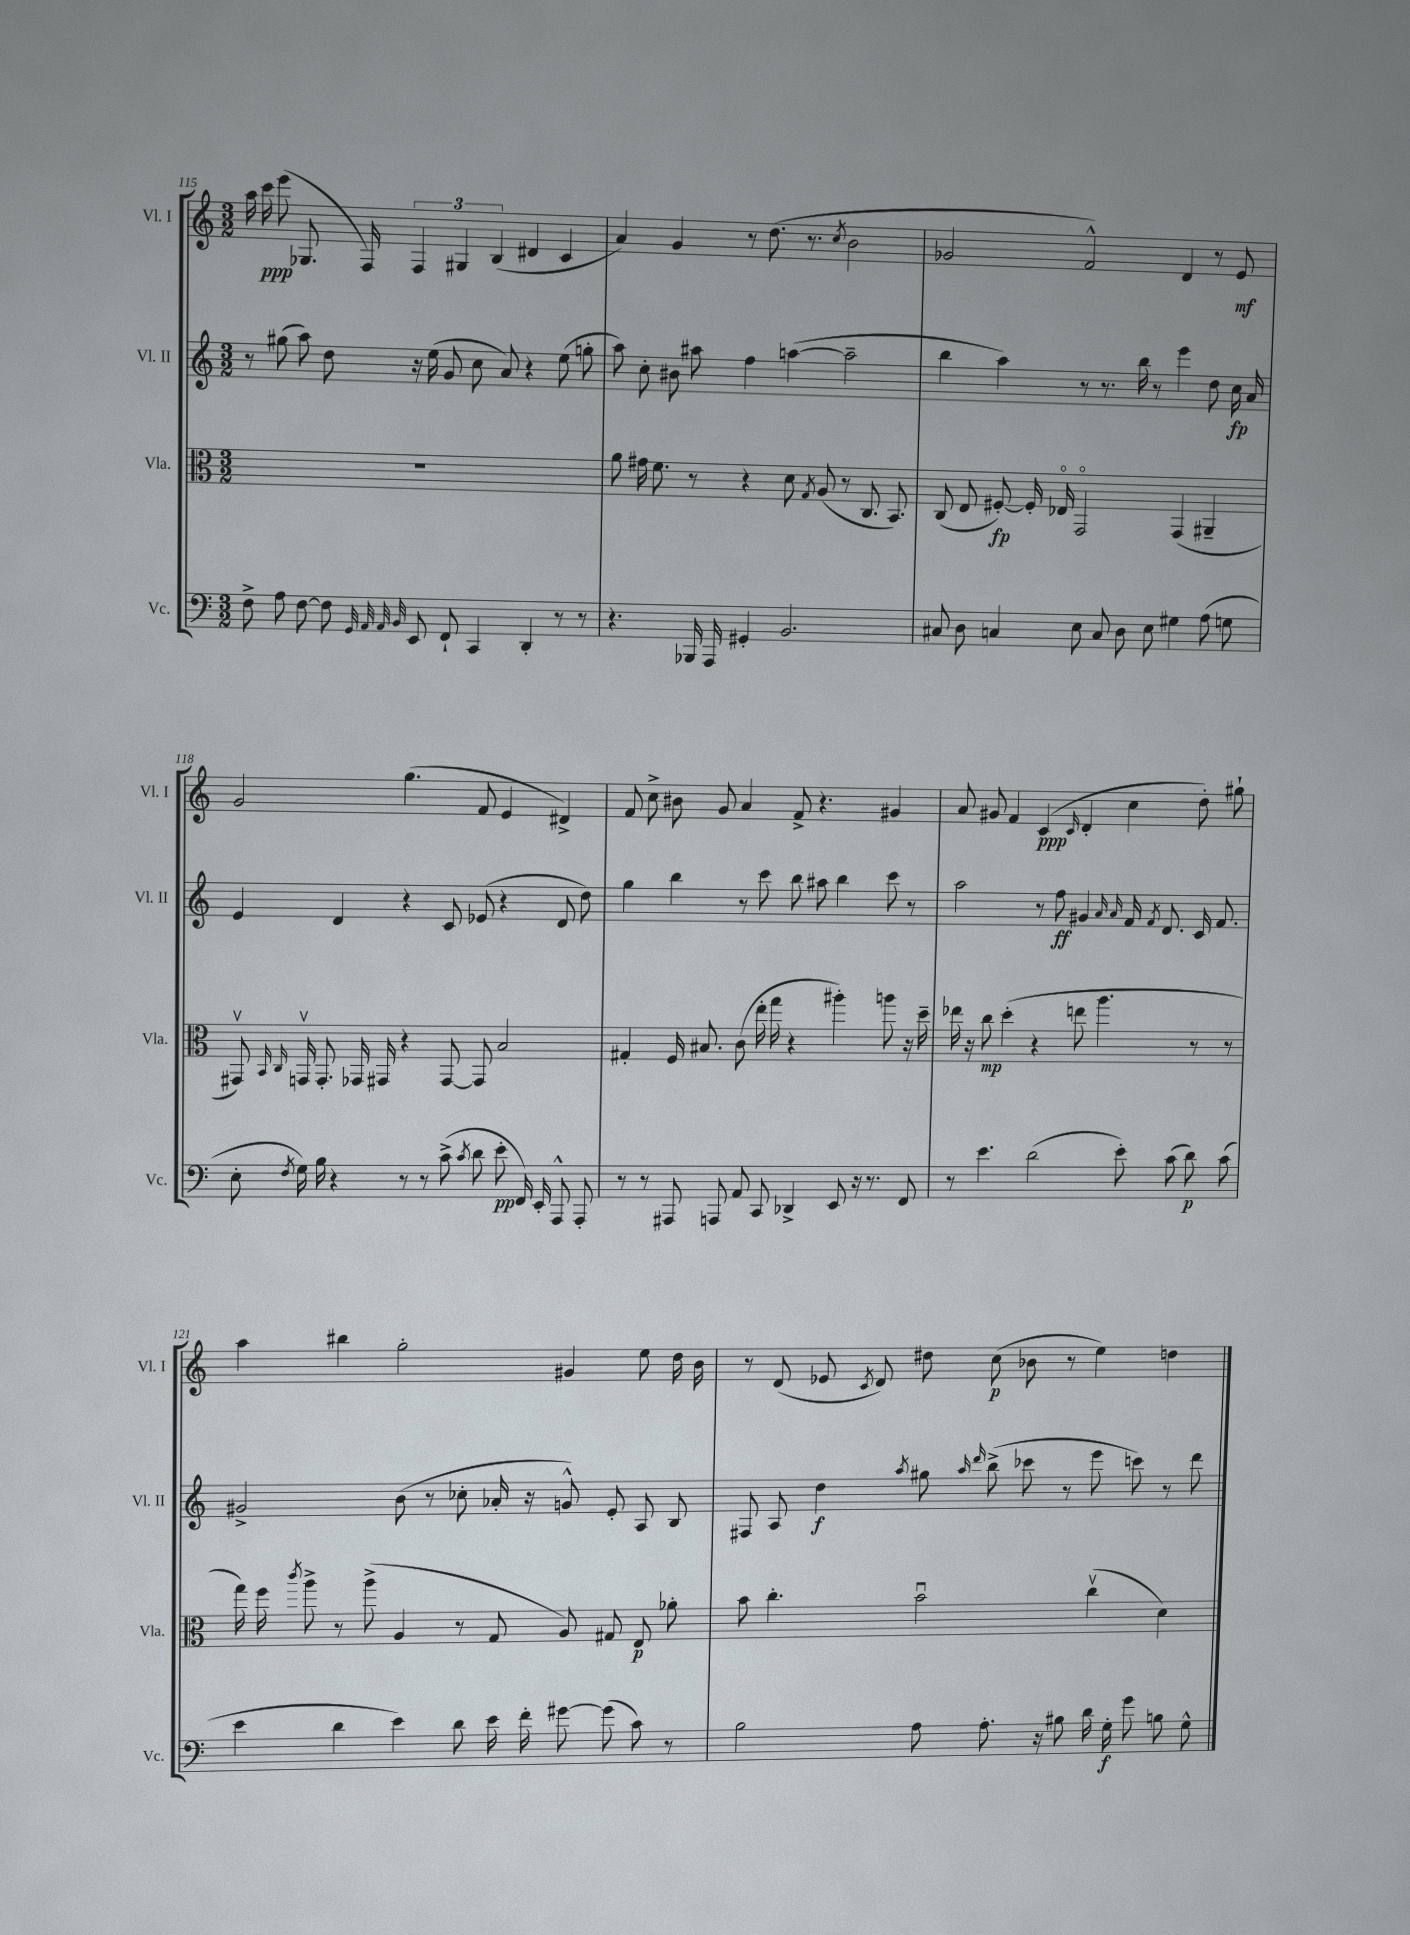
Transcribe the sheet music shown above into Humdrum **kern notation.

**kern	**kern	**kern	**kern
*staff4	*staff3	*staff2	*staff1
*clefF4	*clefC3	*clefG2	*clefG2
*k[]	*k[]	*k[]	*k[]
*M3/2	*M3/2	*M3/2	*M3/2
8F^\	1.r	8r	16aa\
.	.	.	16ccc\
8A\	.	(8gg#\	(8eee\
[8F\	.	8aa\)	8.G-/
8F\]	.	8dd\	.
.	.	.	16F/)
32qqGG/	.	.	.
32qqAA/	.	.	.
32qqAA/	.	.	.
32qqBB/	.	.	.
8EE/	.	16r	6F/
.	.	(16ee\	.
8FF`/	.	8g/	.
.	.	.	6G#/
4CC/	.	8cc\	.
.	.	.	(6B/
.	.	8a/)	.
4DD'/	.	4r	4d#/
8r	.	(8ee\	4c/
8r	.	8gg'\	.
=	=	=	=
4.r	8a\	8aa\)	4a/)
.	16g#\	8cc'\	.
.	8.f\	.	.
.	.	8b#\	4g/
16BBB-/	8r	8aa#\	.
16AAA/	.	.	.
4GG#'/	4r	4ff\	8r
.	.	.	(8.dd\
2.BB/	8d\	([4aa\	.
.	.	.	8.r
.	8qG/	.	.
.	(8A/	.	.
.	.	.	8qcc/
.	8r	2aa~\]	2b\
.	8.C/	.	.
.	8.BB/)	.	.
=	=	=	=
8C#/	(8C/	4bb\	2g-/
8D\	8E/	.	.
4C/	[8F#'/)	4aa\)	.
.	16F#'/]	.	.
.	16E-o/	.	.
8E\	2GGo/	8r	2f^^/)
8C/	.	8.r	.
8D\	.	.	.
.	.	16bb\	.
8E\	.	8r	.
4G#\	(4GG/	4eee\	4d/
(8A\	4AA#~/	8dd\	8r
8G\	.	16cc\	8e/
.	.	16a/	.
=	=	=	=
8E'\	8GG#v/)	4e/	2g/
.	16qqBB/	.	.
8qF/	16qqC/	.	.
16G\)	16GGv/	.	.
16B\	8.GG'/	.	.
4r	.	4d/	.
.	16GG-/	.	.
.	16GG#/	.	.
8r	4r	4r	(4.gg\
8r	.	.	.
(8c^\	[8GG#/	8c/	.
8qc/	.	.	.
8d\	8GG#/]	(8e-/	8f/
8e'\	2B/	4r	4e/
16FF/)	.	.	.
16EE'/	.	.	.
8AAA^^/	.	8d/	4d#^/)
8AAA'/	.	8dd\)	.
=	=	=	=
8r	4G#'/	4gg\	8f/
8r	.	.	8cc^\
8AAA#/	16F/	4bb\	8b#\
.	8.B#/	.	.
8AAA/	.	.	8g/
8AA/	(8c\	8r	4a/
8CC/	16ee'\	8ccc\	.
.	16gg\	.	.
4DD-^/	4r	8bb\	8f^/
.	.	8aa#\	4.r
8EE/	4aa#'\)	4bb\	.
16r	.	.	.
8.r	.	.	.
.	8aa\	8ccc\	4g#/
8FF/	16r	8r	.
.	16dd~\	.	.
=	=	=	=
8r	16ee-\	2aa\	8a/
.	16r	.	.
4.e\	8cc\	.	8g#/
.	(4dd'\	.	4f/
(2d\	4r	8r	(4c/
.	.	8ff\	.
.	.	.	16qqc/
.	8ee\	4g#/	4d'/
.	4.aa\	.	.
.	.	16qqa/	.
.	.	16qqa/	.
8e'\)	.	16f/	4cc\
.	.	8qf/	.
.	.	8.d/	.
(8c\	.	.	.
8d\)	8r	16c/	8dd'\)
.	.	8.f/	.
(8c\	8r	.	8gg#`\
=	=	=	=
4e\	16gg\)	2g#^/	4aa\
.	16ff\	.	.
.	8qccc/	.	.
.	8aa^\	.	.
4d\	8r	.	4bb#\
.	(8aa^\	.	.
4e\)	4A/	(8b\	2gg'\
.	.	8r	.
8d\	8r	8cc-'\	.
16e\	8G/	16a-'/	.
16f'\	.	16r	.
[8g#\	8A/)	8g^^/)	4g#/
(8g#\]	8G#/	8e'/	.
8c\)	8E/	8A/	8ee\
8r	8a-'\	8B/	16dd\
.	.	.	16b\
=	=	=	=
2B\	8b\	8F#/	8r
.	4.cc'\	8A/	(8d/
.	.	4dd\	8e-/
.	.	.	8qc/
.	.	.	8d/)
.	.	8qaa/	.
8A\	2bu\	8gg#\	8dd#\
.	.	16qqaa/	.
.	.	16qqddd/	.
8.A'\	.	(8bb^\	(8cc\
.	.	8ccc-\	8b-\
16r	.	.	.
8B#\	.	8r	8r
16d\	(4ccv\	8eee\	4ee\)
16G'\	.	.	.
8g\	.	8ccc\)	.
8B\	4d\)	8r	4dd\
8G^^\	.	8ddd\	.
==	==	==	==
*-	*-	*-	*-
